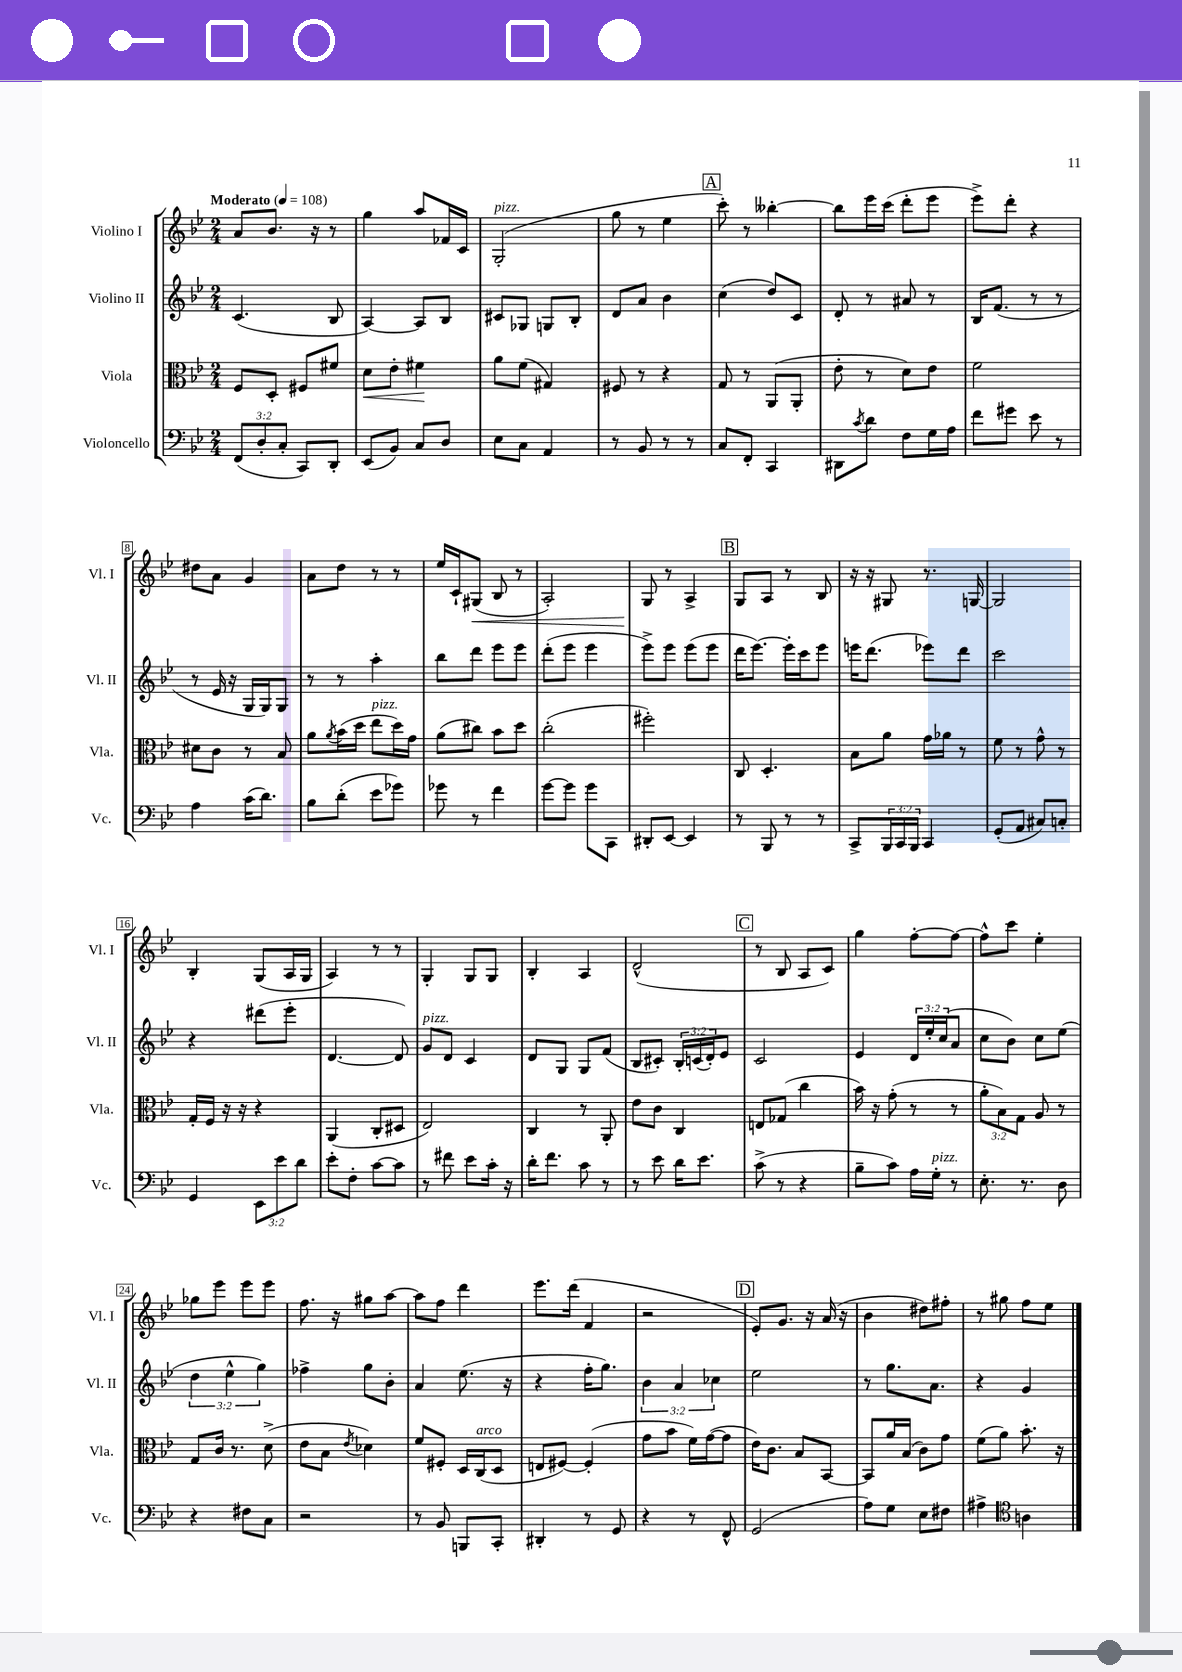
<<
\new StaffGroup <<
\new Staff = "s0" \with { instrumentName = "Violino I" shortInstrumentName = "Vl. I" } {
    \clef treble \key bes \major \numericTimeSignature \time 2/4 \tempo "Moderato" 4 = 108
    a'8 bes'8. r16 r8 |
    g''4 a''8 fes'16 c'16 |
    g2-.^\markup { \italic "pizz." }( |
    g''8 r8 ees''4 |
    \mark \markup { \box "A" } c'''8-.) r8 beses''4~-. |
    beses''8 ees'''16 c'''16( d'''8-. ees'''8 |
    ees'''8->) d'''8-. r4 |
    dis''8 a'8 g'4 |
    a'8 d''8 r8 r8 |
    ees''16 c'16-! gis8\<( bes8 r8 |
    a2-.) |
    g8\! r8 a4-> |
    \mark \markup { \box "B" } g8 a8 r8 bes8 |
    r16 r16 gis8 r8. g16~ |
    g2 |
    bes4-. g8( a16 g16 |
    a4) r8 r8 |
    g4-. g8 g8 |
    bes4-. a4 |
    d'2-^( |
    \mark \markup { \box "C" } r8 bes8 a8 c'8) |
    g''4 f''8~-. f''8~ |
    f''8-^ c'''8 ees''4-. |
    ges''8 ees'''8 ees'''8 ees'''8 |
    f''8. r16 gis''8 a''8~ |
    a''8 f''8 d'''4 |
    ees'''8. d'''16( f'4 |
    r2 |
    \mark \markup { \box "D" } ees'8-.) g'8. r16 a'16( r16 |
    bes'4 dis''8) fis''8-. |
    r8 gis''8 f''8 ees''8 \bar "|." |
}
\new Staff = "s1" \with { instrumentName = "Violino II" shortInstrumentName = "Vl. II" } {
    \clef treble \key bes \major \numericTimeSignature \time 2/4 \override Staff.TupletNumber.text = #tuplet-number::calc-fraction-text
    c'4.( bes8 |
    a4~) a8 bes8 |
    cis'8 ges8 g8 bes8-. |
    d'8 a'8 bes'4 |
    \mark \markup { \box "A" } c''4( d''8) c'8 |
    d'8-. r8 ais'8 r8 |
    bes16 f'8.( r8 r8 |
    r8 ees'16 r16 g16 g16) g8 |
    r8 r8 a''4-. |
    bes''8 d'''8 ees'''8 ees'''8 |
    d'''8-.( ees'''8 ees'''4 |
    ees'''8->) ees'''8 ees'''8( ees'''8 |
    \mark \markup { \box "B" } d'''16 ees'''8.~) ees'''16-. c'''16 ees'''8 |
    e'''16 d'''8.( ees'''8) d'''8 |
    c'''2 |
    r4 dis'''8( ees'''8-. |
    d'4.~ d'8) |
    g'8^\markup { \italic "pizz." } d'8 c'4 |
    d'8 g8 g8 f'8( |
    bes8 cis'8-.) \tuplet 3/2 { bes16-. c'16( d'16-.) } ees'8 |
    \mark \markup { \box "C" } c'2 |
    ees'4 \tuplet 3/2 { d'16 ees''16-. c''16( } a'8 |
    c''8 bes'8) c''8 ees''8( |
    \tuplet 3/2 { d''4 ees''4-^ g''4) } |
    fes''4-> g''8 bes'8-. |
    a'4 ees''8.( r16 |
    r4 f''16-. g''8.) |
    \tuplet 3/2 { bes'4 a'4 ces''4 } |
    \mark \markup { \box "D" } ees''2 |
    r8 g''8. a'8. |
    r4 g'4 \bar "|." |
}
\new Staff = "s2" \with { instrumentName = "Viola" shortInstrumentName = "Vla." } {
    \clef alto \key bes \major \numericTimeSignature \time 2/4 \override Staff.TupletNumber.text = #tuplet-number::calc-fraction-text
    f8 d8-. fis8 fis'8 |
    d'8\< ees'8-. fis'4\! |
    a'8 f'8( gis4) |
    fis8 r8 r4 |
    \mark \markup { \box "A" } g8 r8 a,8( a,8-. |
    ees'8-. r8 d'8) ees'8 |
    f'2 |
    dis'8 c'8 r8 bes8 |
    a'8 \acciaccatura { a'8 } bes'16( d''16 ees''8^\markup { \italic "pizz." } d''16) g'16 |
    a'8( cis''8) bes'8 d''8 |
    c''2-.( |
    fis''2-.) |
    \mark \markup { \box "B" } c8 d4.-. |
    bes8 a'8 g'16 aes'16 r8 |
    f'8 r8 g'8-^ r8 |
    g16-. f16 r16 r16 r4 |
    a,4( c8-. dis8 |
    ees2) |
    c4 r8 a,8-. |
    ees'8 c'8 c4 |
    \mark \markup { \box "C" } e8 ges8( c''4 |
    bes'16) r16 g'8-.( r8 r8 |
    \tuplet 3/2 { a'8-. bes8) g8 } a8 r8 |
    g8 c'16 r8. d'8->( |
    ees'8 bes8 \acciaccatura { ees'8 } des'4) |
    f'8 fis8-. d16 c16^\markup { \italic "arco" }( d8 |
    e8 fis8~) fis4-.( |
    g'8 bes'8 f'16) g'16~( g'8 |
    \mark \markup { \box "D" } ees'16) c'8. bes8 bes,8~ |
    bes,8 a'16 bes16( c'8) g'8 |
    f'8( a'8) bes'8.-. r16 \bar "|." |
}
\new Staff = "s3" \with { instrumentName = "Violoncello" shortInstrumentName = "Vc." } {
    \clef bass \key bes \major \numericTimeSignature \time 2/4 \override Staff.TupletNumber.text = #tuplet-number::calc-fraction-text
    \tuplet 3/2 { f,8( d8-. c8-. } c,8) d,8-. |
    ees,8( bes,8) c8 d8 |
    ees8 c8 a,4 |
    r8 bes,8 r8 r8 |
    \mark \markup { \box "A" } c8 f,8-. c,4 |
    dis,8 \acciaccatura { c'8 } d'8 f8 g16 a16 |
    f'8 gis'8 ees'8 r8 |
    a4 c'16( d'8.) |
    bes8 d'8-.( ees'8 ges'8) |
    ges'8 r8 f'4 |
    g'8~ g'8 g'8 c,8 |
    dis,8-. ees,8~ ees,4 |
    \mark \markup { \box "B" } r8 bes,,8 r8 r8 |
    c,8-> \tuplet 3/2 { bes,,16 c,16 bes,,16 } c,4 |
    g,8-.( a,8 cis8) c8-. |
    g,4 \tuplet 3/2 { ees,8 ees'8 d'8 } |
    ees'8-. f8-. c'8~ c'8 |
    r8 fis'8 ees'8 c'16-. r16 |
    d'16-. f'8. c'8 r8 |
    r8 ees'8 d'16 ees'8. |
    \mark \markup { \box "C" } c'8->( r8 r4 |
    bes8-- c'8) a16 g16-.^\markup { \italic "pizz." } r8 |
    ees8.-. r8. d8 |
    r4 fis8 c8 |
    r2 |
    r8 bes,8 b,,8 c,8-. |
    dis,4-. r8 g,8 |
    r4 r8 f,8-^ |
    \mark \markup { \box "D" } g,2( |
    a8) g8 ees8 fis8 |
    ais4-> \clef tenor a4 \bar "|." |
}
>>
>>
\layout { \context { \Score \override BarNumber.stencil = #(make-stencil-boxer 0.1 0.3 ly:text-interface::print) } }
